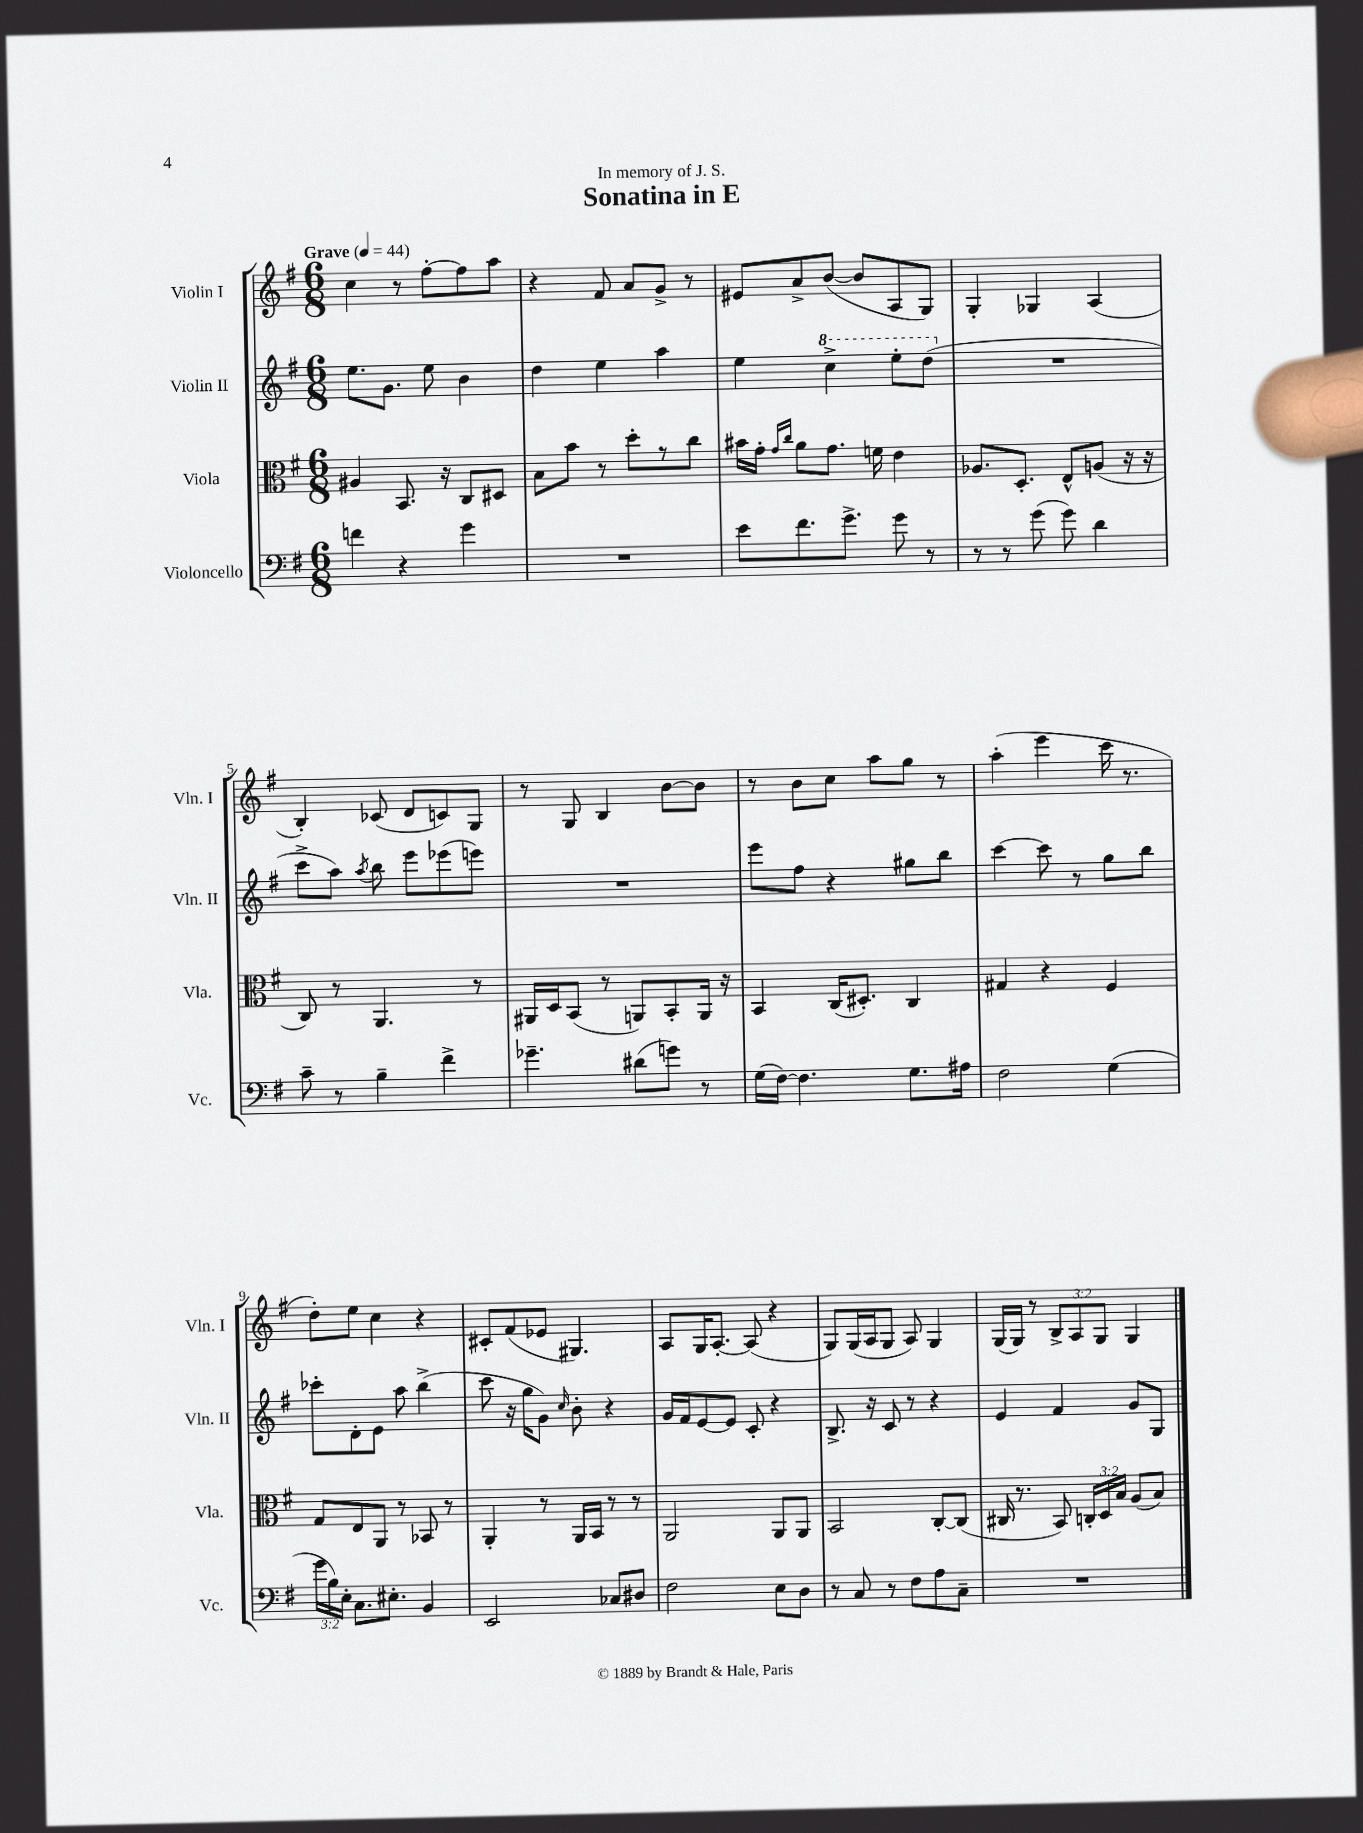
\header { title = "Sonatina in E" dedication = "In memory of J. S." }
<<
\new StaffGroup <<
\new Staff = "s0" \with { instrumentName = "Violin I" shortInstrumentName = "Vln. I" } {
    \clef treble \key g \major \numericTimeSignature \time 6/8 \override Staff.TupletNumber.text = #tuplet-number::calc-fraction-text \tempo "Grave" 4 = 44
    \autoBeamOff c''4 r8 fis''8[~-. fis''8 a''8] |
    r4 fis'8 a'8[ g'8]-> r8 |
    eis'8[ a'8-> b'8]~( b'8[ a8 g8]) |
    g4-. ges4 a4( |
    b4-.) ces'8( d'8[ c'8) g8] |
    r8 g8 b4 b'8[~ b'8] |
    r8 b'8[ c''8] a''8[ g''8] r8 |
    a''4-.( e'''4 c'''16 r8. |
    d''8[-.) e''8] c''4 r4 |
    cis'8[-. fis'8( ees'8] gis4.) |
    a8[ g16 a8.]~-. a8( r4 |
    g8[) g16( a16 g8] a8) g4 |
    g16[( g16]) r8 \tuplet 3/2 { b8[-> a8 g8] } g4 \bar "|." |
}
\new Staff = "s1" \with { instrumentName = "Violin II" shortInstrumentName = "Vln. II" } {
    \clef treble \key g \major \numericTimeSignature \time 6/8
    \autoBeamOff e''8.[ g'8.] e''8 b'4 |
    d''4 e''4 a''4 |
    e''4 \ottava #1 c'''4-> e'''8[-. d'''8]( \ottava #0 |
    R2. |
    c'''8[-> a''8]) \acciaccatura { a''8 } b''8 e'''8[ ees'''8( e'''8]) |
    R2. |
    e'''8[ fis''8] r4 gis''8[ b''8] |
    c'''4~ c'''8 r8 g''8[ b''8] |
    ces'''8[-. d'8-. e'8] a''8 b''4->( |
    c'''8 r16 g''16[ g'8]) \grace { c''16 } b'8-. r4 |
    g'16[ fis'16 e'8~ e'8] c'8-. r4 |
    b8.-> r16 c'8 r8 r4 |
    e'4 fis'4 g'8[ g8] \bar "|." |
}
\new Staff = "s2" \with { instrumentName = "Viola" shortInstrumentName = "Vla." } {
    \clef alto \key g \major \numericTimeSignature \time 6/8 \override Staff.TupletNumber.text = #tuplet-number::calc-fraction-text
    \autoBeamOff ais4 b,8. r16 c8[ dis8] |
    b8[ b'8] r8 d''8[-. r8 c''8] |
    bis'16[ g'16]-. \grace { g'16[ c''16] } a'8[ g'8.] f'16 e'4 |
    aes8.[ d8.]-. e8[-^ a8]( r16 r16 |
    c8) r8 a,4. r8 |
    ais,16[ d16 b,8]( r8 a,8[) b,8-. a,16] r16 |
    b,4 c16[( dis8.]-.) c4 |
    gis4 r4 fis4 |
    g8[ e8 a,8] r8 bes,8 r8 |
    a,4-. r8 a,16[ b,16] r8 r8 |
    a,2 a,8[ a,8] |
    b,2 c8[~-. c8]( |
    cis16 r8. b,8) \tuplet 3/2 { c16[-. d16 b16] } a8[( b8]) \bar "|." |
}
\new Staff = "s3" \with { instrumentName = "Violoncello" shortInstrumentName = "Vc." } {
    \clef bass \key g \major \numericTimeSignature \time 6/8 \override Staff.TupletNumber.text = #tuplet-number::calc-fraction-text
    \autoBeamOff f'4 r4 g'4 |
    R2. |
    e'8[ fis'8. g'8.]-> g'8 r8 |
    r8 r8 g'8( g'8) d'4 |
    c'8-- r8 b4-- fis'4-> |
    ges'4.-- dis'8[( g'8]) r8 |
    g16[( fis16]~) fis4. g8.[ ais16] |
    fis2 g4( |
    \tuplet 3/2 { g'16[ b16) e16]-. } c8.[ eis8.]-. b,4 |
    e,2 ces8[ dis8] |
    fis2 e8[ d8] |
    r8 c8 r8 fis8[ a8 c8]-- |
    R2. \bar "|." |
}
>>
>>
